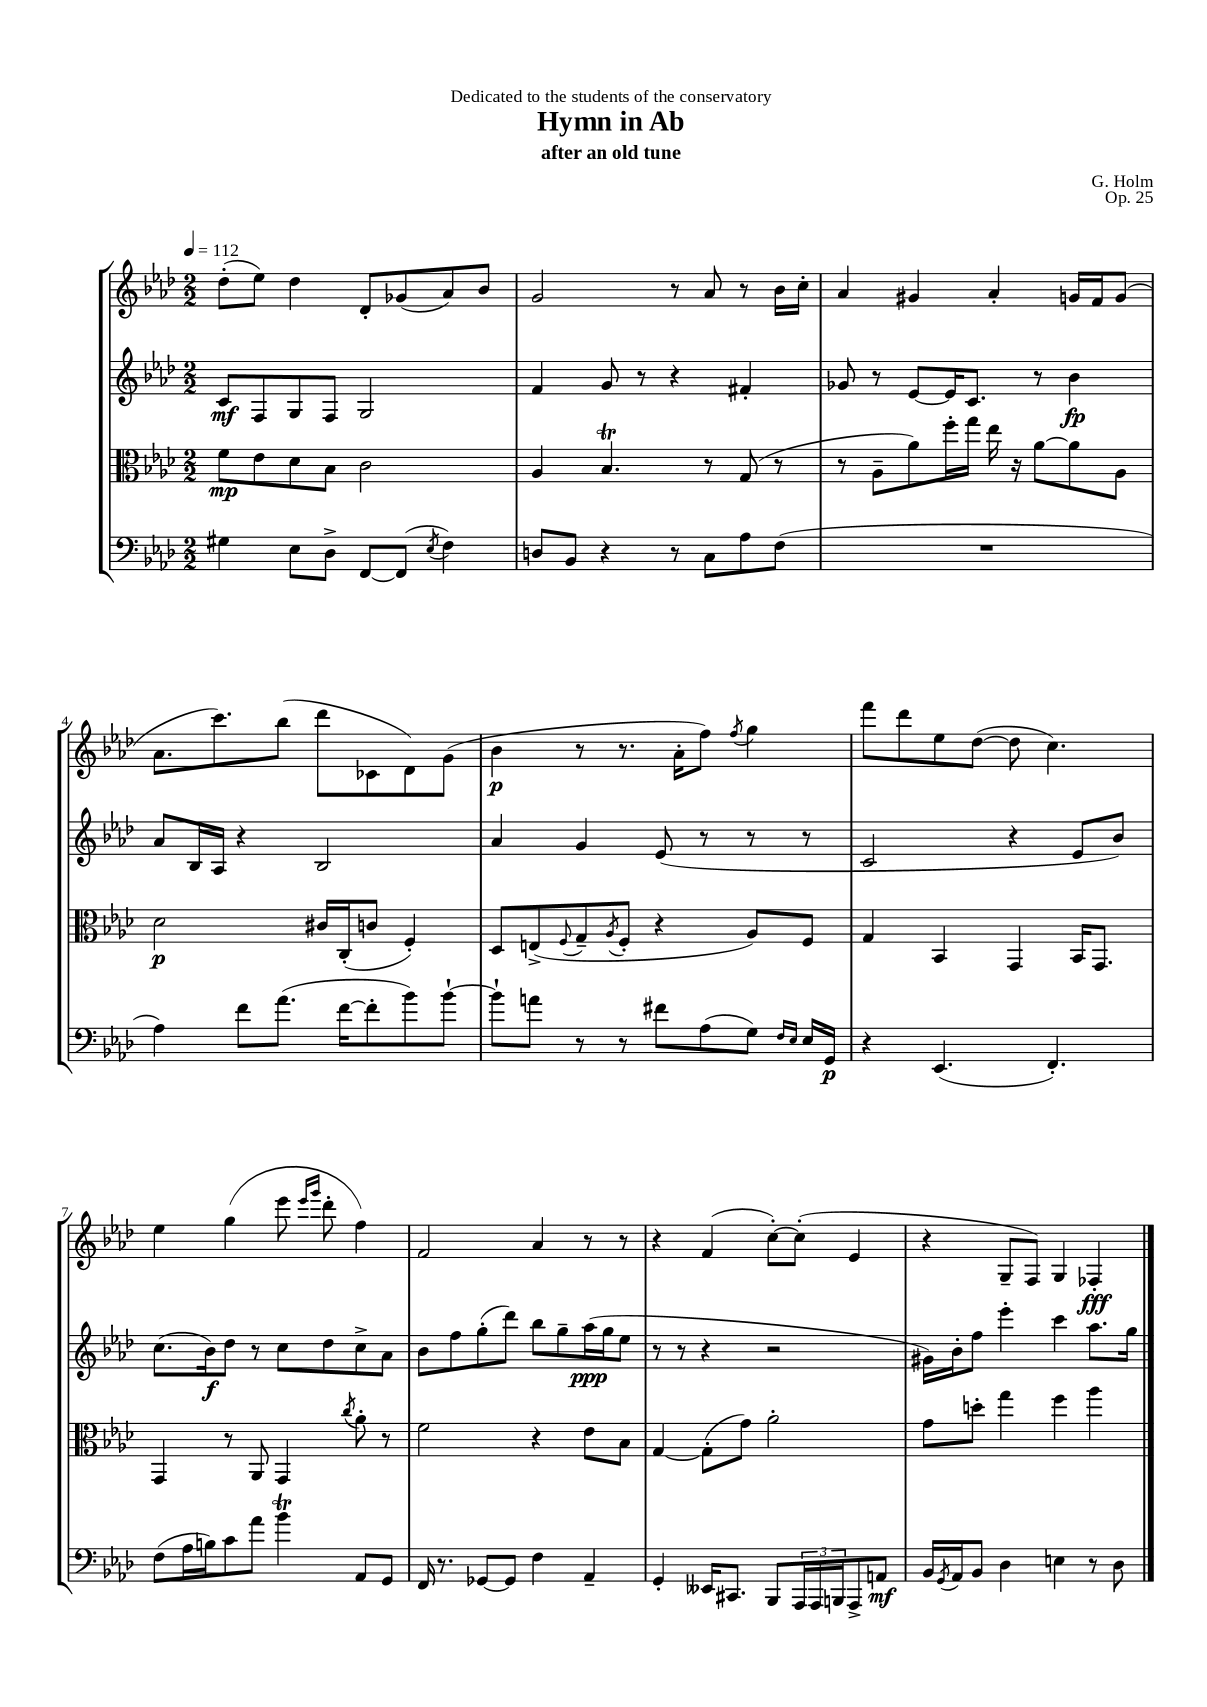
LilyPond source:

\header { title = "Hymn in Ab" composer = "G. Holm" subtitle = "after an old tune" dedication = "Dedicated to the students of the conservatory" opus = "Op. 25" }
<<
\new StaffGroup <<
\new Staff = "s0" {
    \clef treble \key aes \major \numericTimeSignature \time 2/2 \tempo 4 = 112
    des''8-.( ees''8) des''4 des'8-. ges'8( aes'8) bes'8 |
    g'2 r8 aes'8 r8 bes'16 c''16-. |
    aes'4 gis'4 aes'4-. g'16 f'16 g'8( |
    aes'8. c'''8.) bes''8( des'''8 ces'8 des'8) g'8( |
    bes'4\p r8 r8. aes'16-. f''8) \acciaccatura { f''8 } g''4 |
    f'''8 des'''8 ees''8 des''8~( des''8 c''4.) |
    ees''4 g''4( ees'''8 \grace { ees'''16 g'''16 } des'''8-. f''4) |
    f'2 aes'4 r8 r8 |
    r4 f'4( c''8~-.) c''8-.( ees'4 |
    r4 g8-- f8) g4 fes4-.\fff \bar "|." |
}
\new Staff = "s1" {
    \clef treble \key aes \major \numericTimeSignature \time 2/2
    c'8\mf f8 g8 f8 g2 |
    f'4 g'8 r8 r4 fis'4-. |
    ges'8 r8 ees'8~ ees'16 c'8. r8 bes'4\fp |
    aes'8 bes16 aes16 r4 bes2 |
    aes'4 g'4 ees'8( r8 r8 r8 |
    c'2 r4 ees'8 bes'8) |
    c''8.( bes'16\f) des''8 r8 c''8 des''8 c''8-> aes'8 |
    bes'8 f''8 g''8-.( des'''8) bes''8 g''8-- aes''16\ppp( g''16 ees''8 |
    r8 r8 r4 r2 |
    gis'16) bes'16-. f''8 ees'''4-. c'''4 aes''8. g''16 \bar "|." |
}
\new Staff = "s2" {
    \clef alto \key aes \major \numericTimeSignature \time 2/2
    f'8\mp ees'8 des'8 bes8 c'2 |
    aes4 bes4.\trill r8 g8( r8 |
    r8 aes8-- aes'8) f''16-. g''16 ees''16 r16 aes'8~ aes'8 aes8 |
    des'2\p cis'16 c16-.( c'8 f4-.) |
    des8 e8->( \appoggiatura { f8 } g8-- \acciaccatura { aes8 } f8-. r4 aes8) f8 |
    g4 bes,4 g,4 bes,16 g,8. |
    g,4 r8 aes,8 g,4 \acciaccatura { c''8 } aes'8-. r8 |
    f'2 r4 ees'8 bes8 |
    g4~ g8-.( g'8) aes'2-. |
    g'8 d''8-. g''4 f''4 aes''4 \bar "|." |
}
\new Staff = "s3" {
    \clef bass \key aes \major \numericTimeSignature \time 2/2
    gis4 ees8 des8-> f,8~ f,8( \acciaccatura { ees8 } f4) |
    d8 bes,8 r4 r8 c8 aes8 f8( |
    R1 |
    aes4) f'8 aes'8.( f'16~ f'8-. bes'8) bes'8~-! |
    bes'8-! a'8 r8 r8 fis'8 aes8( g8) \grace { f16 ees16 } ees16 g,16\p |
    r4 ees,4.( f,4.-.) |
    f8( aes16 b16) c'8 aes'8 bes'4\trill aes,8 g,8 |
    f,16 r8. ges,8~ ges,8 f4 aes,4-- |
    g,4-. eeses,16 cis,8. bes,,8 \tuplet 3/2 { aes,,16 aes,,16 b,,16 } aes,,8-> a,8\mf |
    bes,16 \acciaccatura { g,8 } aes,16 bes,8 des4 e4 r8 des8 \bar "|." |
}
>>
>>
